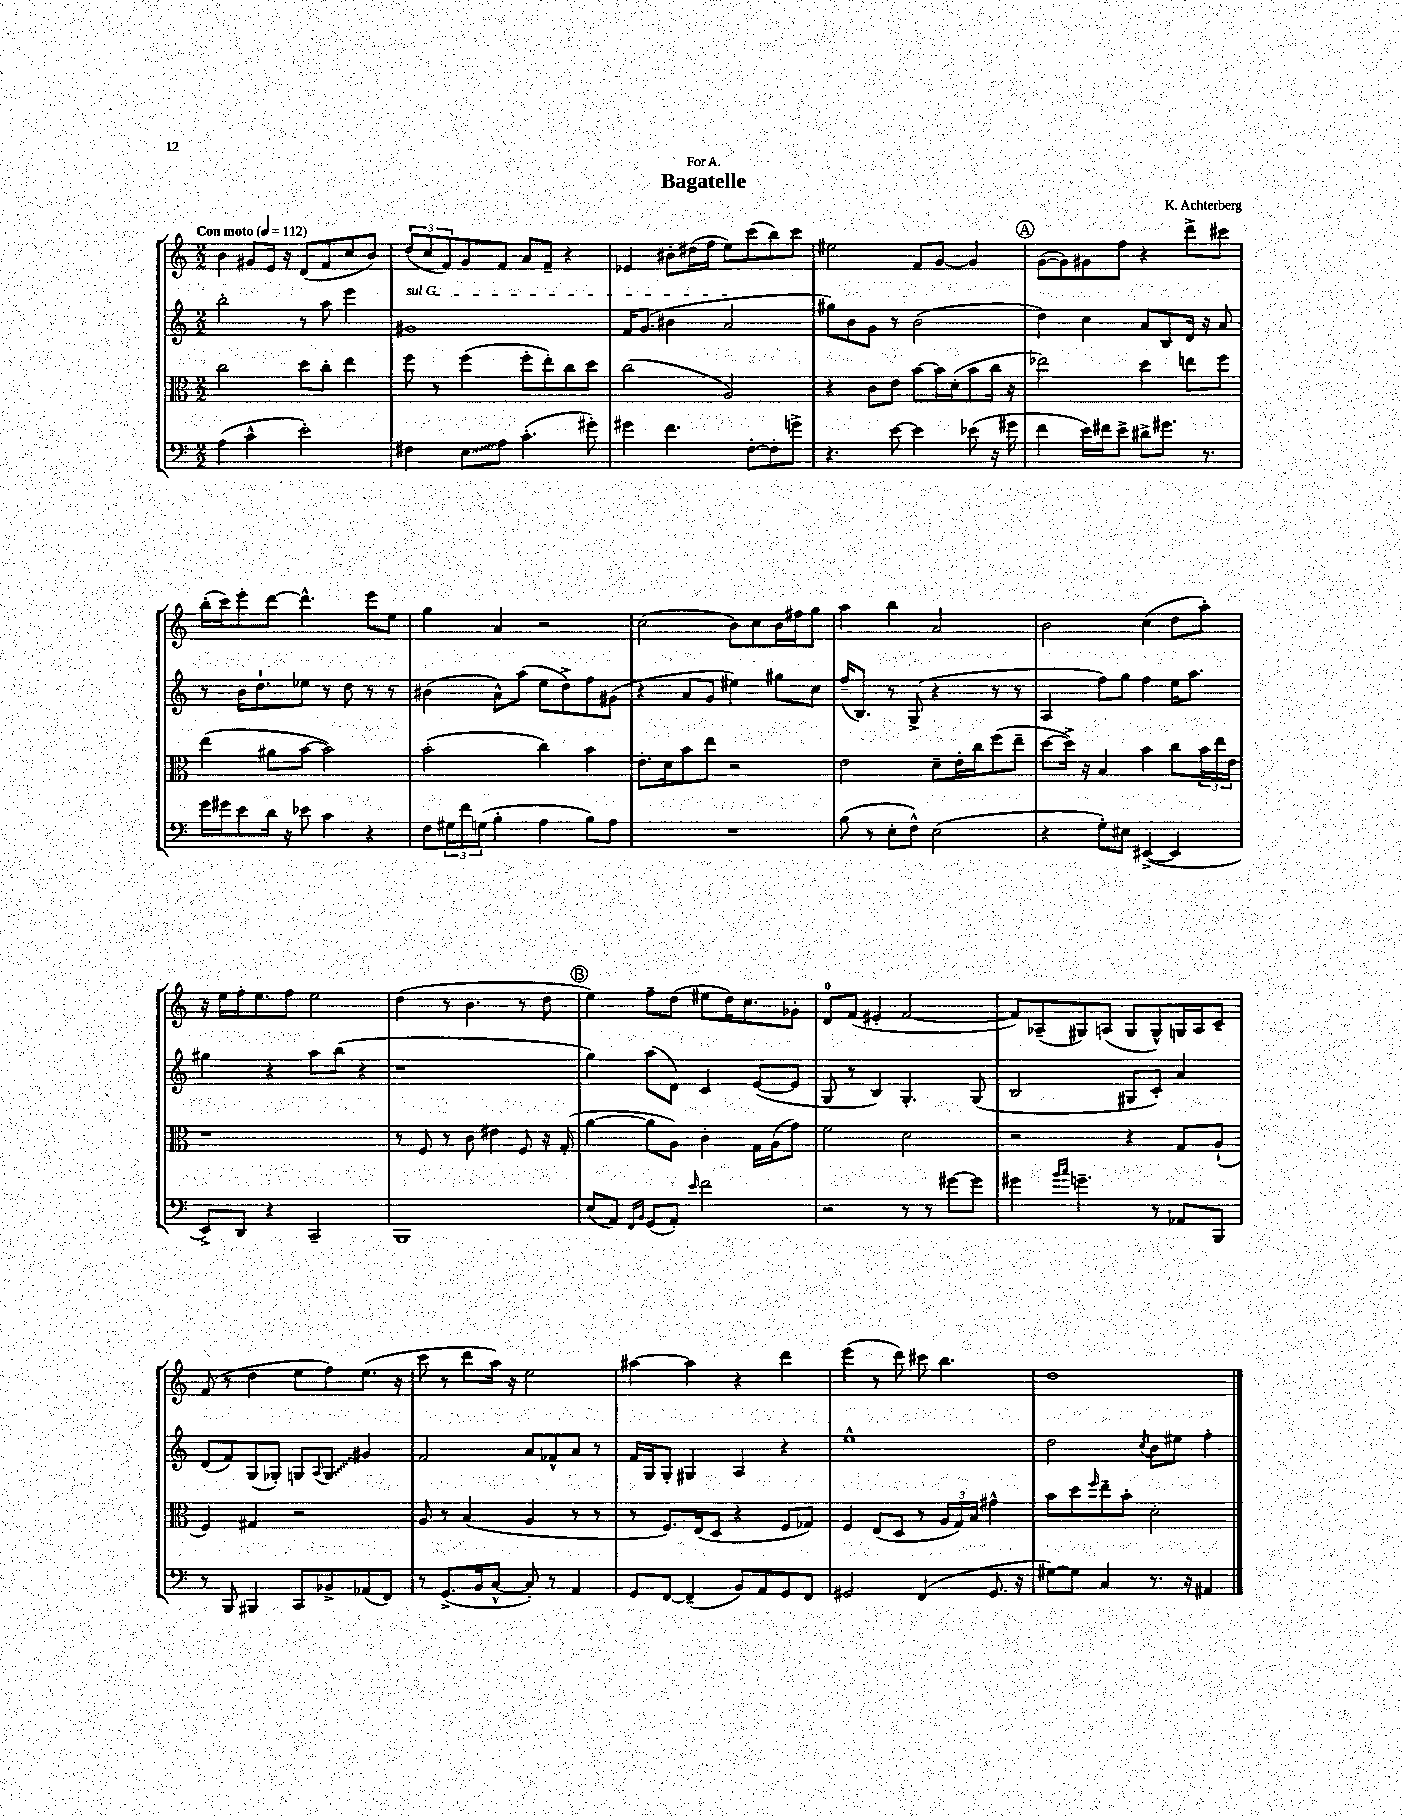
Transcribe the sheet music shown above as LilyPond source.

\header { title = "Bagatelle" composer = "K. Achterberg" dedication = "For A." }
<<
\new StaffGroup <<
\new Staff = "s0" {
    \clef treble \key c \major \numericTimeSignature \time 2/2 \tempo "Con moto" 4 = 112
    b'4 gis'8 e'16 r16 d'8( f'8 c''8 b'8) |
    \tuplet 3/2 { d''8( c''8 f'8) } g'8 f'8 a'8 f'8-- r4 |
    ees'4 bis'8-. dis''16( f''16 e''8) c'''8( b''8) c'''8 |
    eis''2 f'8 g'8~ g'4 |
    \mark \markup { \circle "A" } g'8~( g'8) gis'8 f''8 r4 d'''8-> cis'''8 |
    b''16-.( c'''16) e'''8-. d'''8~ d'''4.-^ e'''8 e''8 |
    g''4 a'4 r2 |
    c''2( b'8) c''8 b'16 fis''16 g''8 |
    a''4 b''4 a'2 |
    b'2 c''4( d''8 a''8-.) |
    r16 e''16 f''16-. e''8. f''8 e''2 |
    d''4( r8 b'4. r8 d''8 |
    \mark \markup { \circle "B" } e''4) f''8-- d''8( eis''8 d''16) c''8. ges'8-. |
    d'8-0 f'8( eis'4-. f'2~ |
    f'8) aes8--( gis8) a8( gis8 gis8-^) g16 a16 c'8-- |
    f'8( r8 d''4 e''8 f''8) e''8.( r16 |
    c'''8 r8 d'''8 a''16) r16 e''2 |
    ais''4~ ais''4 r4 d'''4 |
    e'''4( r8 d'''8) cis'''8 b''4. |
    d''1 \bar "|." |
}
\new Staff = "s1" {
    \clef treble \key c \major \numericTimeSignature \time 2/2
    b''2-. r8 a''8 e'''4 |
    \once \override TextSpanner.bound-details.left.text = \markup { \italic "sul G" } gis'1\startTextSpan |
    f'16 g'8.( bis'4 a'2\stopTextSpan |
    gis''8) b'8 g'8 r8 b'2( |
    \mark \markup { \circle "A" } d''4) c''4 a'8 b8 d'16 r16 a'8 |
    r8 b'16 d''8.-! ees''8 r8 d''8 r8 r8 |
    bis'4( a'8-^) a''8( e''8 d''8->) f''8 gis'8( |
    r4 a'8 g'8 eis''4) gis''8 c''8 |
    f''16--( b8.) r8 g8->( r4 r8 r8 |
    a4 f''8) g''8 f''4 e''16 a''8. |
    gis''4 r4 a''8 b''8( r4 |
    r1 |
    \mark \markup { \circle "B" } g''4) a''8( d'8) c'4 e'8~( e'8 |
    g8 r8 b4) g4.-. g8( |
    b2 gis8 c'8-.) a'4 |
    d'8( f'8) g8( ges8-.) g8 \appoggiatura { a8 } \once \override Glissando.style = #'zigzag g8\glissando gis'4 |
    f'2 a'8 fes'8-^ a'8 r8 |
    f'16 g16 g8-. gis4 a4 r4 |
    e''1-^ |
    d''2 \acciaccatura { c''8 } b'8 eis''8 f''4-. \bar "|." |
}
\new Staff = "s2" {
    \clef alto \key c \major \numericTimeSignature \time 2/2
    c''2 d''8 c''8-. e''4 |
    f''8 r8 f''4( f''8-. e''8-.) c''8 d''8 |
    c''2( a2) |
    r4 c'8 e'8 b'8~ b'16 d'16-.( b'8 c''16 r16 |
    \mark \markup { \circle "A" } ees''2) d''4 e''8 f''8 |
    e''4( ais'8 b'8~ b'2) |
    b'2-.( c''4) b'4 |
    e'8.-. d'16 b'8 e''8 r2 |
    e'2 d'8-- e'16-. c''16 f''8( e''8-- |
    d''8~ d''16->) r16 b4 b'4 c''8 \tuplet 3/2 { b'16 e''16 e'16 } |
    r1 |
    r8 f8 r8 c'8 eis'4 f8 r16 g16-.( |
    \mark \markup { \circle "B" } a'4~ a'8 a8) c'4-. g16 a16( g'8) |
    f'2 d'2 |
    r2 r4 g8 a8-!( |
    f4) gis4 r2 |
    a8 r8 b4( a4 r8 r8 |
    r8 f8.) e16( d8 r4 f8 ges8) |
    f4 e8( d8 r8 \tuplet 3/2 { a16 g16) b16 } gis'4-^ |
    b'8 d''8 \grace { f''16 } e''8-- b'8-. d'2-. \bar "|." |
}
\new Staff = "s3" {
    \clef bass \key c \major \numericTimeSignature \time 2/2
    a4( c'4-^ e'2-.) |
    fis4 \once \override Glissando.style = #'zigzag e8\glissando a8 c'4.-.( gis'8-.) |
    gis'4 f'4. f8~-. f8-. g'8-> |
    r4. e'8~ e'4 ees'8( r16 gis'16 |
    \mark \markup { \circle "A" } f'4 e'16) fis'16 e'8-> dis'8-> gis'8. r8. |
    g'16 gis'16 e'8 d'16 r16 ees'8 c'4 r4 |
    f8 \tuplet 3/2 { gis16 f'16 g16( } b4-. a4 b8) a8 |
    R1 |
    b8( r8 e8-. f8-^) e2( |
    r4 g8-.) eis8 eis,4~->( eis,4 |
    e,8->) d,8 r4 c,2-- |
    b,,1 |
    \mark \markup { \circle "B" } e8( a,8) \grace { f,16 b,16 } g,8( a,8-.) \grace { e'16 } f'2 |
    r2 r8 r8 gis'8~ gis'8 |
    gis'4 \grace { b'16 c''16 } g'4.-- r8 aes,8 b,,8 |
    r8 b,,8 bis,,4 c,8 bes,8-> aes,8( f,8) |
    r8 g,8.->( b,16 c8~-^ c8-.) r8 a,4 |
    g,8 f,8~ f,4--( b,8) a,8 g,8 f,8 |
    gis,2 f,4( gis,8. r16 |
    gis8~) gis8 c4 r8. r16 ais,4 \bar "|." |
}
>>
>>
\layout { \context { \Score \remove "Bar_number_engraver" } }
